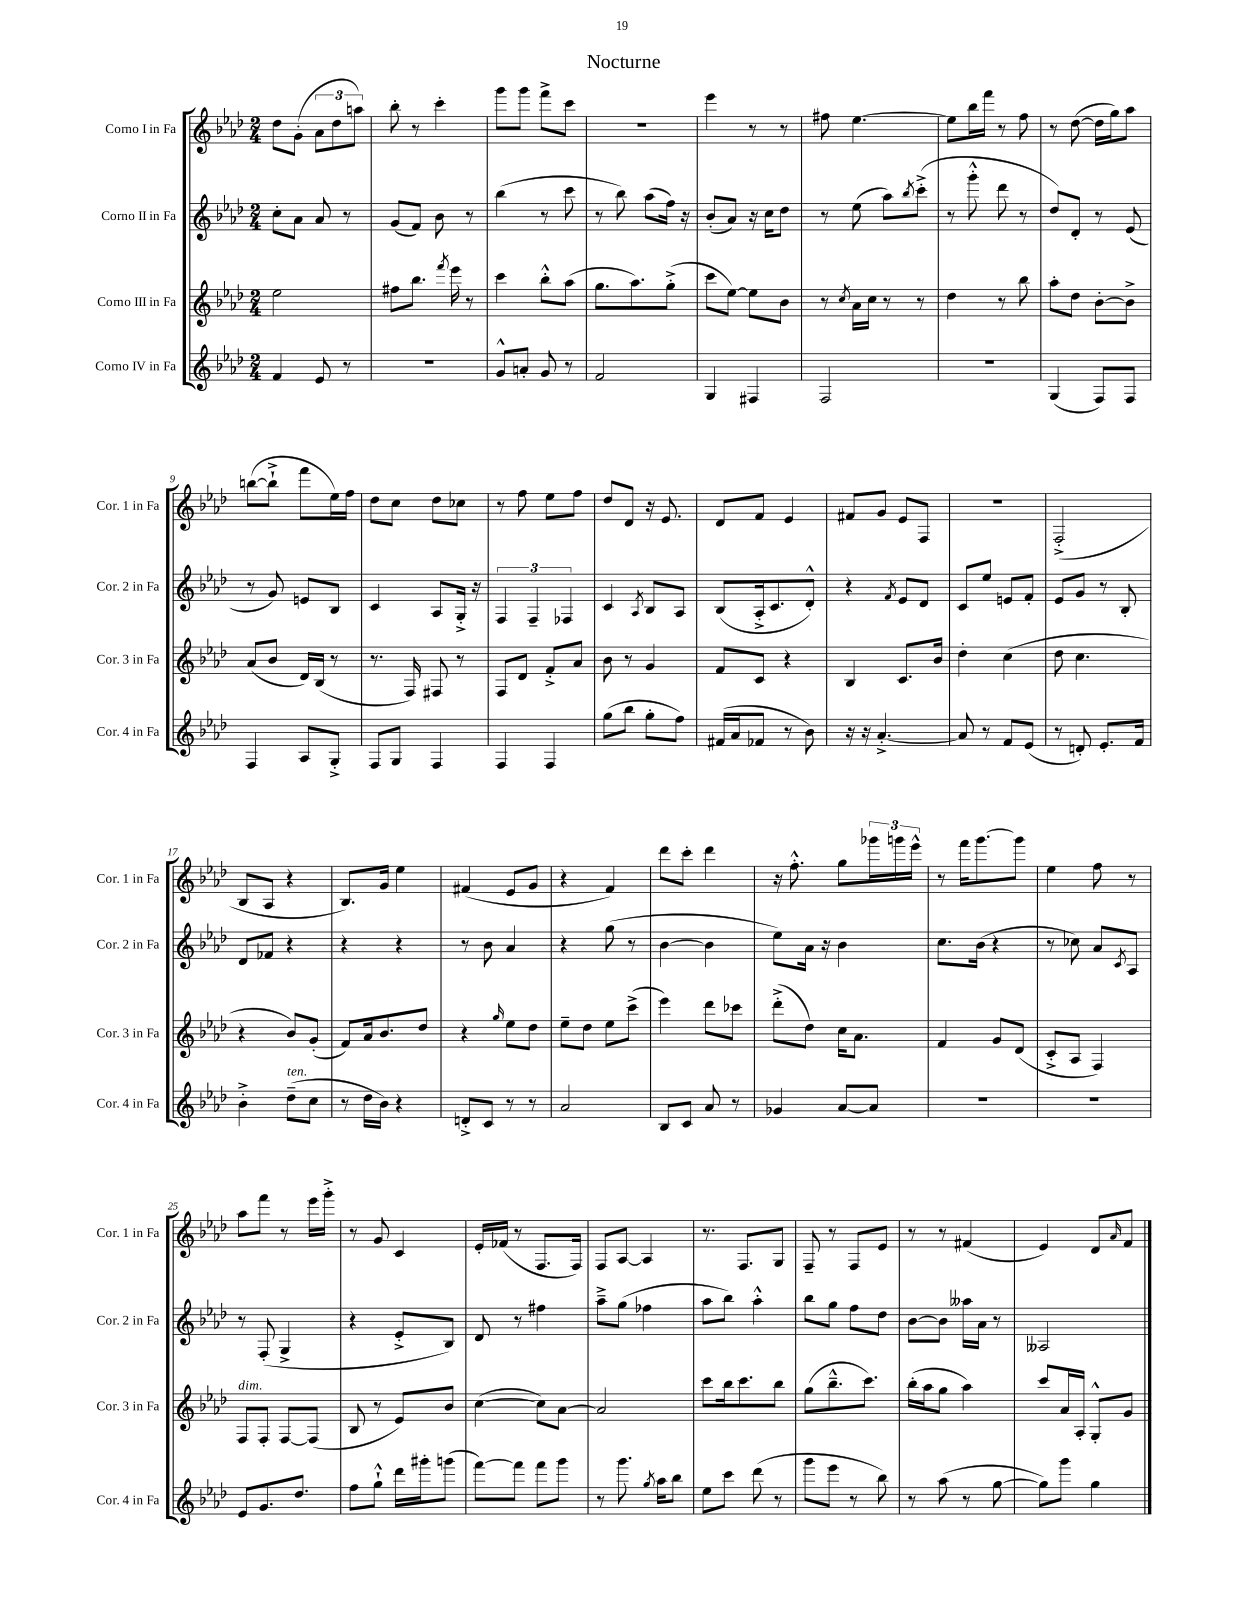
\header { title = "Nocturne" }
<<
\new StaffGroup <<
\new Staff = "s0" \with { instrumentName = "Corno I in Fa" shortInstrumentName = "Cor. 1 in Fa" } {
    \clef treble \key aes \major \numericTimeSignature \time 2/4
    des''8 g'8-.( \tuplet 3/2 { aes'8 des''8 a''8) } |
    bes''8-. r8 c'''4-. |
    g'''8 g'''8 f'''8-> c'''8 |
    R2 |
    ees'''4 r8 r8 |
    fis''8 ees''4.~ |
    ees''8 bes''16 f'''16 r8 f''8 |
    r8 des''8~( des''16 g''16) aes''8 |
    b''8~( b''8-!-> f'''8 ees''16) f''16 |
    des''8 c''8 des''8 ces''8 |
    r8 f''8 ees''8 f''8 |
    des''8 des'8 r16 ees'8. |
    des'8 f'8 ees'4 |
    fis'8 g'8 ees'8 f8 |
    r2 |
    f2-.->( |
    bes8 aes8 r4 |
    bes8.) g'16 ees''4 |
    fis'4( ees'8 g'8 |
    r4 f'4) |
    des'''8 c'''8-. des'''4 |
    r16 f''8.-.-^ g''8 \tuplet 3/2 { ges'''16 g'''16 ees'''16-^ } |
    r8 f'''16 g'''8.~ g'''8 |
    ees''4 f''8 r8 |
    aes''8 f'''8 r8 ees'''16 g'''16-.-> |
    r8 g'8 c'4 |
    ees'16-. fes'16( r8 f8. f16) |
    f8 aes8~ aes4 |
    r8. f8. g8 |
    f8-- r8 f8 ees'8 |
    r8 r8 fis'4( |
    ees'4) des'8 \grace { aes'16 } f'8 \bar "|." |
}
\new Staff = "s1" \with { instrumentName = "Corno II in Fa" shortInstrumentName = "Cor. 2 in Fa" } {
    \clef treble \key aes \major \numericTimeSignature \time 2/4
    c''8-. aes'8 aes'8 r8 |
    g'8( f'8) bes'8 r8 |
    bes''4( r8 c'''8 |
    r8 bes''8) aes''8( f''16) r16 |
    bes'8-.( aes'8) r16 c''16 des''8 |
    r8 ees''8( aes''8) \acciaccatura { bes''8 } c'''8-.->( |
    r8 g'''8-.-^ des'''8 r8 |
    des''8) des'8-. r8 ees'8( |
    r8 g'8) e'8 bes8 |
    c'4 aes8 g16-.-> r16 |
    \tuplet 3/2 { f4 f4-- fes4 } |
    c'4 \acciaccatura { aes8 } bes8 aes8 |
    bes8( aes16-.-> c'8. des'8-.-^) |
    r4 \acciaccatura { f'8 } ees'8 des'8 |
    c'8 ees''8 e'8 f'8-. |
    ees'8 g'8 r8 bes8-. |
    des'8 fes'8 r4 |
    r4 r4 |
    r8 bes'8 aes'4 |
    r4 g''8( r8 |
    bes'4~ bes'4 |
    ees''8) aes'16 r16 bes'4 |
    c''8. bes'16( r4 |
    r8 ces''8) aes'8 \acciaccatura { c'8 } aes8 |
    r8 f8-.( g4-> |
    r4 ees'8-.-> bes8) |
    des'8 r8 fis''4 |
    aes''8---> g''8( fes''4 |
    aes''8 bes''8) aes''4-.-^ |
    bes''8 g''8 f''8 des''8 |
    bes'8~ bes'8 aeses''16 aes'16 r8 |
    aeses2 \bar "|." |
}
\new Staff = "s2" \with { instrumentName = "Corno III in Fa" shortInstrumentName = "Cor. 3 in Fa" } {
    \clef treble \key aes \major \numericTimeSignature \time 2/4
    ees''2 |
    fis''8 bes''8. \acciaccatura { f'''8 } ees'''16 r8 |
    c'''4 bes''8-.-^ aes''8( |
    g''8. aes''8.) g''8-.->( |
    c'''8 ees''8~) ees''8 bes'8 |
    r8 \acciaccatura { c''8 } aes'16 c''16 r8 r8 |
    des''4 r8 bes''8 |
    aes''8-. des''8 bes'8~-. bes'8-> |
    aes'8( bes'8 des'16) bes16( r8 |
    r8. f16) fis8 r8 |
    f8 des'8 f'8-.-> aes'8 |
    bes'8 r8 g'4 |
    f'8 c'8 r4 |
    bes4 c'8. bes'16 |
    des''4-. c''4( |
    des''8 c''4. |
    r4 bes'8) g'8-.( |
    f'8) aes'16 bes'8. des''8 |
    r4 \grace { g''16 } ees''8 des''8 |
    ees''8-- des''8 ees''8 c'''8->( |
    ees'''4) des'''8 ces'''8 |
    des'''8-.->( des''8) c''16 aes'8. |
    f'4 g'8 des'8( |
    c'8-.-> aes8 f4) |
    f8^\markup { \italic "dim." } f8-. f8~ f8( |
    bes8 r8 ees'8) bes'8 |
    c''4~( c''8) aes'8~ |
    aes'2 |
    c'''8 bes''16 c'''8. bes''8 |
    g''8( bes''8.---^ c'''8.) |
    bes''16-.( aes''16 g''8 aes''4) |
    c'''8 aes'16 aes16-. g8-.-^ g'8 \bar "|." |
}
\new Staff = "s3" \with { instrumentName = "Corno IV in Fa" shortInstrumentName = "Cor. 4 in Fa" } {
    \clef treble \key aes \major \numericTimeSignature \time 2/4
    f'4 ees'8 r8 |
    R2 |
    g'8-^ a'8-. g'8 r8 |
    f'2 |
    g4 fis4 |
    f2 |
    r2 |
    g4( f8) f8 |
    f4 aes8 g8-.-> |
    f8 g8 f4 |
    f4 f4 |
    g''8( bes''8 g''8-. f''8) |
    fis'16( aes'16 fes'8 r8 bes'8) |
    r16 r16 aes'4.~-.-> |
    aes'8 r8 f'8 ees'8( |
    r8 d'8-.) ees'8.-. f'16 |
    bes'4-.-> des''8--^\markup { \italic "ten." }( c''8 |
    r8 des''16 bes'16) r4 |
    d'8-.-> c'8 r8 r8 |
    aes'2 |
    bes8 c'8 aes'8 r8 |
    ges'4 aes'8~ aes'8 |
    R2 |
    R2 |
    ees'8 g'8. des''8. |
    f''8 g''8-!-^ des'''16 gis'''16-. g'''8( |
    f'''8~) f'''8 f'''8 g'''8 |
    r8 g'''8. \acciaccatura { g''8 } aes''16 bes''8 |
    ees''8 c'''8 des'''8( r8 |
    g'''8 ees'''8 r8 bes''8) |
    r8 aes''8( r8 g''8~ |
    g''8) g'''8 g''4 \bar "|." |
}
>>
>>
